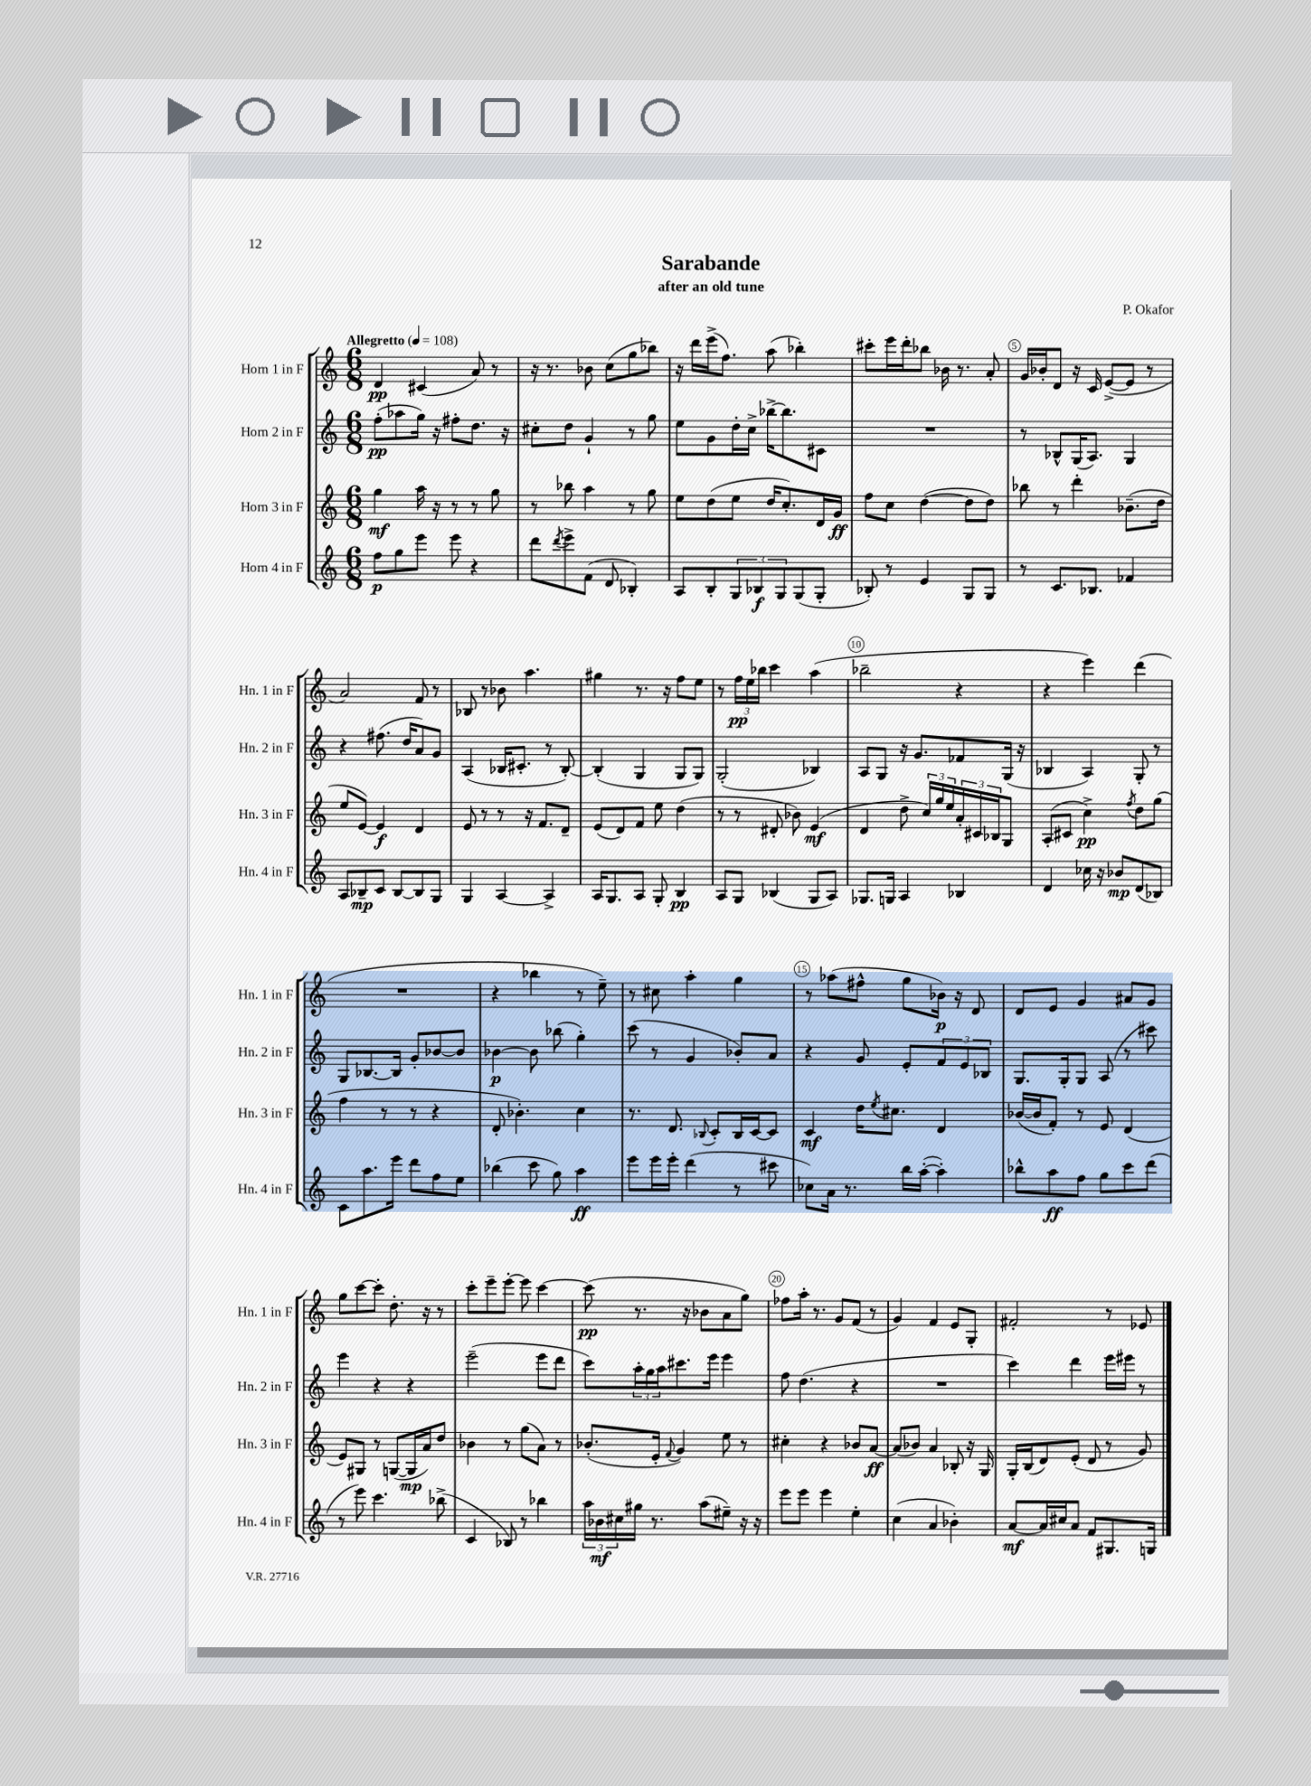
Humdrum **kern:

**kern	**dynam	**kern	**dynam	**kern	**dynam	**kern	**dynam
*part4	*part4	*part3	*part3	*part2	*part2	*part1	*part1
*staff4	*staff4	*staff3	*staff3	*staff2	*staff2	*staff1	*staff1
*I"Horn 4 in F	*	*I"Horn 3 in F	*	*I"Horn 2 in F	*	*I"Horn 1 in F	*
*I'Hn. 4 in F	*	*I'Hn. 3 in F	*	*I'Hn. 2 in F	*	*I'Hn. 1 in F	*
*clefG2	*	*clefG2	*	*clefG2	*	*clefG2	*
*k[]	*	*k[]	*	*k[]	*	*k[]	*
*M6/8	*	*M6/8	*	*M6/8	*	*M6/8	*
*MM108	*	*MM108	*	*MM108	*	*MM108	*
=1	=1	=1	=1	=1	=1	=1	=1
!	!	!	!	!	!	!LO:TX:a:B:t=Allegretto	!
8ff\L	p	4gg\	mf	(8ff'\L	pp	4d/	pp
8gg\	.	.	.	8aa-X\	.	.	.
8eee\J	.	16aa\	.	16gg\Jk)	.	(4c#X/	.
.	.	16r	.	16r	.	.	.
8eee\	.	8r	.	8ff#X'\L	.	.	.
4r	.	8r	.	8.dd\J	.	8a/)	.
.	.	8gg\	.	.	.	8r	.
.	.	.	.	16r	.	.	.
=2	=2	=2	=2	=2	=2	=2	=2
8ddd\L	.	8r	.	8cc#X'\L	.	16r	.
.	.	.	.	.	.	8.r	.
8qddd/	.	.	.	.	.	.	.
8eee^\	.	8bb-X\	.	8dd\J	.	.	.
(8f\J	.	4aa\	.	4g`/	.	8b-X\	.
8d/	.	.	.	.	.	(8cc\L	.
4B-X'/)	.	8r	.	8r	.	8gg\	.
.	.	8gg\	.	8gg\	.	8bb-X\J)	.
=3	=3	=3	=3	=3	=3	=3	=3
8A/L	.	8ee\L	.	8ee\L	.	16r	.
.	.	.	.	.	.	16ddd\LL	.
8B'/	.	(8dd\	.	8g\	.	(16eee^\J	.
.	.	.	.	.	.	8.ff\J)	.
12G/	.	8ee\J	.	16dd'\L	.	.	.
.	.	.	.	16cc^\JJ	.	.	.
12B-X/	f	.	.	.	.	.	.
.	.	16dd/KL	.	[16bb-X^\KL	.	(8aa\	.
12G/	.	.	.	.	.	.	.
.	.	8.cc'/)	.	8.bb-\]	.	.	.
(8G/	.	.	.	.	.	4bb-X'\)	.
8G'/J	.	16d/L	.	8c#X\J	.	.	.
.	.	16g/JJ	ff	.	.	.	.
=4	=4	=4	=4	=4	=4	=4	=4
8B-X'/)	.	8ff\L	.	2.r	.	8ccc#X'\L	.
8r	.	8cc\J	.	.	.	16eee\L	.
.	.	.	.	.	.	16ddd'\J	.
4e/	.	([4dd\	.	.	.	8bb-X\J	.
.	.	.	.	.	.	16b-X\	.
.	.	.	.	.	.	8.r	.
8G/L	.	8dd\L]	.	.	.	.	.
8G/J	.	8dd\J)	.	.	.	8a'/	.
=5	=5	=5	=5	=5	=5	=5	=5
8r	.	8bb-X\	.	8r	.	16g/LL	.
.	.	.	.	.	.	16b-X'/J	.
8.c/L	.	8r	.	8B-X^^/L	.	8d/J	.
.	.	4ddd'\	.	(16G/K	.	16r	.
8.B-X/J	.	.	.	8.A/J)	.	16c/	.
.	.	.	.	.	.	([8e^/L	.
4f-X/	.	(8.b-X~\L	.	4G/	.	8e/J]	.
.	.	.	.	.	.	8r	.
.	.	16dd\Jk	.	.	.	.	.
!!LO:LB:g=z
=6	=6	=6	=6	=6	=6	=6	=6
8A/L	.	8ee/L	.	4r	.	2a/)	.
8B-X~/	mp	[8e/J)	.	.	.	.	.
8c/J	.	4e/]	f	(8.ff#X\	.	.	.
[8B-/L	.	.	.	.	.	.	.
.	.	.	.	16dd/KL	.	.	.
8B-/]	.	4d/	.	8a/)	.	8f/	.
8G/J	.	.	.	8g/J	.	8r	.
=7	=7	=7	=7	=7	=7	=7	=7
4G/	.	8e/	.	(4A/	.	8B-X/	.
.	.	8r	.	.	.	8r	.
[4A/	.	8r	.	16B-X/KL	.	8b-X\	.
.	.	.	.	8.c#X'/J	.	.	.
.	.	16r	.	.	.	4.aa\	.
.	.	8.f/L	.	.	.	.	.
4A^/]	.	.	.	8r	.	.	.
.	.	8d~/J	.	[8B-'/)	.	.	.
=8	=8	=8	=8	=8	=8	=8	=8
16A/KL	.	(8e/L	.	(4B-'/]	.	4gg#X\	.
8.G/	.	.	.	.	.	.	.
.	.	8d/)	.	.	.	.	.
8A/J	.	8f/J	.	4G/	.	8.r	.
8G'/	.	8ee\	.	.	.	.	.
.	.	.	.	.	.	16r	.
4B/	pp	(4dd\	.	8G/L	.	8ff\L	.
.	.	.	.	8G/J)	.	8ee\J	.
=9	=9	=9	=9	=9	=9	=9	=9
8A/L	.	8r	.	(2G'/	.	8r	.
8G/J	.	8r	.	.	.	24ff\LL	pp
.	.	.	.	.	.	24ee\	.
.	.	.	.	.	.	24bb-X\JJ	.
(4B-X/	.	8d#X'/	.	.	.	4ccc\	.
.	.	8b-X\)	.	.	.	.	.
8G/L	.	(4e/	mf	4B-X/)	.	(4aa\	.
8A/J)	.	.	.	.	.	.	.
=10	=10	=10	=10	=10	=10	=10	=10
8.G-X/L	.	4d/	.	8A/L	.	2bb-X~\	.
.	.	.	.	8G/J	.	.	.
16Gn/Jk	.	.	.	.	.	.	.
4A/	.	8dd^\	.	16r	.	.	.
.	.	.	.	8.g/L	.	.	.
.	.	24cc/LL)	.	.	.	.	.
.	.	24gg/	.	.	.	.	.
.	.	24ee/	.	.	.	.	.
4B-X/	.	24a'/	.	8f-X/	.	4r	.
.	.	24c#X/	.	.	.	.	.
.	.	24B-X/J	.	.	.	.	.
.	.	8G/J	.	(16G/Jk	.	.	.
.	.	.	.	16r	.	.	.
=11	=11	=11	=11	=11	=11	=11	=11
4d/	.	(8A'/L	.	4B-X/	.	4r	.
.	.	8c#X/J	.	.	.	.	.
16cc-X\	.	4cc^\)	pp	4A/)	.	4eee\)	.
16r	.	.	.	.	.	.	.
8b-X/L	mp	.	.	.	.	.	.
.	.	8qff/	.	.	.	.	.
(8d/	.	8dd\L	.	8G'/	.	(4ddd\	.
8B-X/J)	.	(8gg\J	.	8r	.	.	.
!!LO:LB:g=z
=12	=12	=12	=12	=12	=12	=12	=12
8c\L	.	4ff\	.	8G/L	.	2.r	.
8.aa\	.	.	.	[8.B-X/	.	.	.
.	.	8r	.	.	.	.	.
16eee\Jk	.	.	.	16B-/Jk]	.	.	.
8ddd\L	.	8r	.	8g'/L	.	.	.
8ff\	.	4r	.	[8b-X/	.	.	.
8ee\J	.	.	.	8b-/J]	.	.	.
=13	=13	=13	=13	=13	=13	=13	=13
(4bb-X\	.	8d'/	.	[4b-X\	p	4r	.
.	.	4.b-X'\)	.	.	.	.	.
8ccc\	.	.	.	8b-\]	.	4bb-X\	.
8gg\)	.	.	.	(8bb-X\	.	.	.
4aa\	ff	4cc\	.	4gg'\)	.	8r	.
.	.	.	.	.	.	8ee~\)	.
=14	=14	=14	=14	=14	=14	=14	=14
8eee\L	.	8.r	.	(8ccc\	.	8r	.
16eee\L	.	.	.	8r	.	8cc#X\	.
16eee'\JJ	.	8.d/	.	.	.	.	.
(4ddd\	.	.	.	4g/	.	4aa'\	.
.	.	8qqB-X/	.	.	.	.	.
.	.	8c'/L	.	.	.	.	.
8r	.	16B-/L	.	8b-X'/L)	.	4gg\	.
.	.	[16c/J	.	.	.	.	.
8ccc#X\	.	8c/J]	.	8a/J	.	.	.
=15	=15	=15	=15	=15	=15	=15	=15
8cc-X\L)	.	4c/	mf	4r	.	8r	.
16a\Jk	.	.	.	.	.	(8aa-X\L	.
8.r	.	.	.	.	.	.	.
.	.	16dd\KL	.	8g/	.	8ff#X^^\J	.
.	.	8qee/	.	.	.	.	.
.	.	8.cc#X\J	.	.	.	.	.
16bb\LL	.	.	.	8e'/L	.	8gg\L	.
([16aa'\JJ	.	.	.	.	.	.	.
4aa'\])	.	4d/	.	12f/	.	16b-X\Jk)	p
.	.	.	.	.	.	16r	.
.	.	.	.	12e/	.	.	.
.	.	.	.	.	.	8d/	.
.	.	.	.	12B-X/J	.	.	.
=16	=16	=16	=16	=16	=16	=16	=16
8bb-X^^\L	.	([16b-X/LL	.	8.G/L	.	8d/L	.
.	.	16b-/J]	.	.	.	.	.
8aa\	ff	8f'/J)	.	.	.	8e/J	.
.	.	.	.	16G'/k	.	.	.
8ff\J	.	8r	.	8G/J	.	4g/	.
8gg\L	.	8e/	.	(8A/	.	.	.
8ccc\	.	(4d/	.	8r	.	8a#X/L	.
(8ddd\J	.	.	.	8ccc#X\)	.	8g/J	.
!!LO:LB:g=z
=17	=17	=17	=17	=17	=17	=17	=17
8r	.	8e/L)	.	4eee\	.	8gg\L	.
8eee\)	.	8G#X/J	.	.	.	[8ccc\	.
4.ccc\	.	8r	.	4r	.	8ccc'\J]	.
.	.	([8Gn/L	.	.	.	8.dd'\	.
.	.	16G/L]	mp	4r	.	.	.
.	.	16a/J)	.	.	.	16r	.
(8bb-X^\	.	8dd/J	.	.	.	8r	.
=18	=18	=18	=18	=18	=18	=18	=18
4c/	.	4b-X\	.	(2eee~\	.	8ccc'\L	.
.	.	.	.	.	.	8eee~\	.
8B-X/)	.	8r	.	.	.	[8eee'\J	.
8r	.	(8gg\L	.	.	.	8eee\]	.
4bb-X\	.	8a\J)	.	8eee\L	.	[4ccc\	.
.	.	8r	.	8ddd\J	.	.	.
=19	=19	=19	=19	=19	=19	=19	=19
24aa\LL	.	(8.b-X'/L	.	8ccc\L)	.	(8ccc\]	pp
24b-X\	mf	.	.	.	.	.	.
24cc#X\	.	.	.	.	.	.	.
16gg#X\JJ	.	.	.	24aa'\L	.	8.r	.
.	.	.	.	24gg\	.	.	.
8.r	.	16e'/Jk	.	.	.	.	.
.	.	.	.	24aa\J	.	.	.
.	.	8qqf/	.	.	.	.	.
.	.	4g/)	.	8.ccc#X\	.	.	.
.	.	.	.	.	.	16r	.
(8aa\L	.	.	.	.	.	8b-X\L	.
.	.	.	.	16eee\Jk	.	.	.
8ee#X~\J)	.	8ee\	.	4eee\	.	8a\	.
16r	.	8r	.	.	.	8gg\J)	.
16r	.	.	.	.	.	.	.
=20	=20	=20	=20	=20	=20	=20	=20
8eee\L	.	4cc#X'\	.	8ff\	.	8ff-X\L	.
8eee\J	.	.	.	(4.dd\	.	16aa'\Jk	.
.	.	.	.	.	.	8.r	.
4eee\	.	4r	.	.	.	.	.
.	.	.	.	.	.	8g/L	.
4ee'\	.	8b-X/L	.	4r	.	(8f/J	.
.	.	[8a/J	ff	.	.	8r	.
=21	=21	=21	=21	=21	=21	=21	=21
(4cc\	.	(8a/L]	.	2.r	.	4g/)	.
.	.	8b-X/J)	.	.	.	.	.
4a/	.	4a/	.	.	.	4f/	.
4b-X'\)	.	8B-X'/	.	.	.	8e/L	.
.	.	16r	.	.	.	8G'/J	.
.	.	16G/	.	.	.	.	.
=22	=22	=22	=22	=22	=22	=22	=22
[8a/L	mf	16G'/LL	.	4ccc\)	.	2f#X'/	.
.	.	(16B/J	.	.	.	.	.
16a/L]	.	8d/)	.	.	.	.	.
16cc#X/J	.	.	.	.	.	.	.
8a/J	.	(8e'/J	.	4ddd\	.	.	.
8f/L	.	8d/	.	.	.	.	.
8.G#X/	.	8r	.	16eee\LL	.	8r	.
.	.	.	.	16eee#X\JJ	.	.	.
.	.	8g/)	.	8r	.	8e-X/	.
16Gn/Jk	.	.	.	.	.	.	.
==	==	==	==	==	==	==	==
*-	*-	*-	*-	*-	*-	*-	*-
